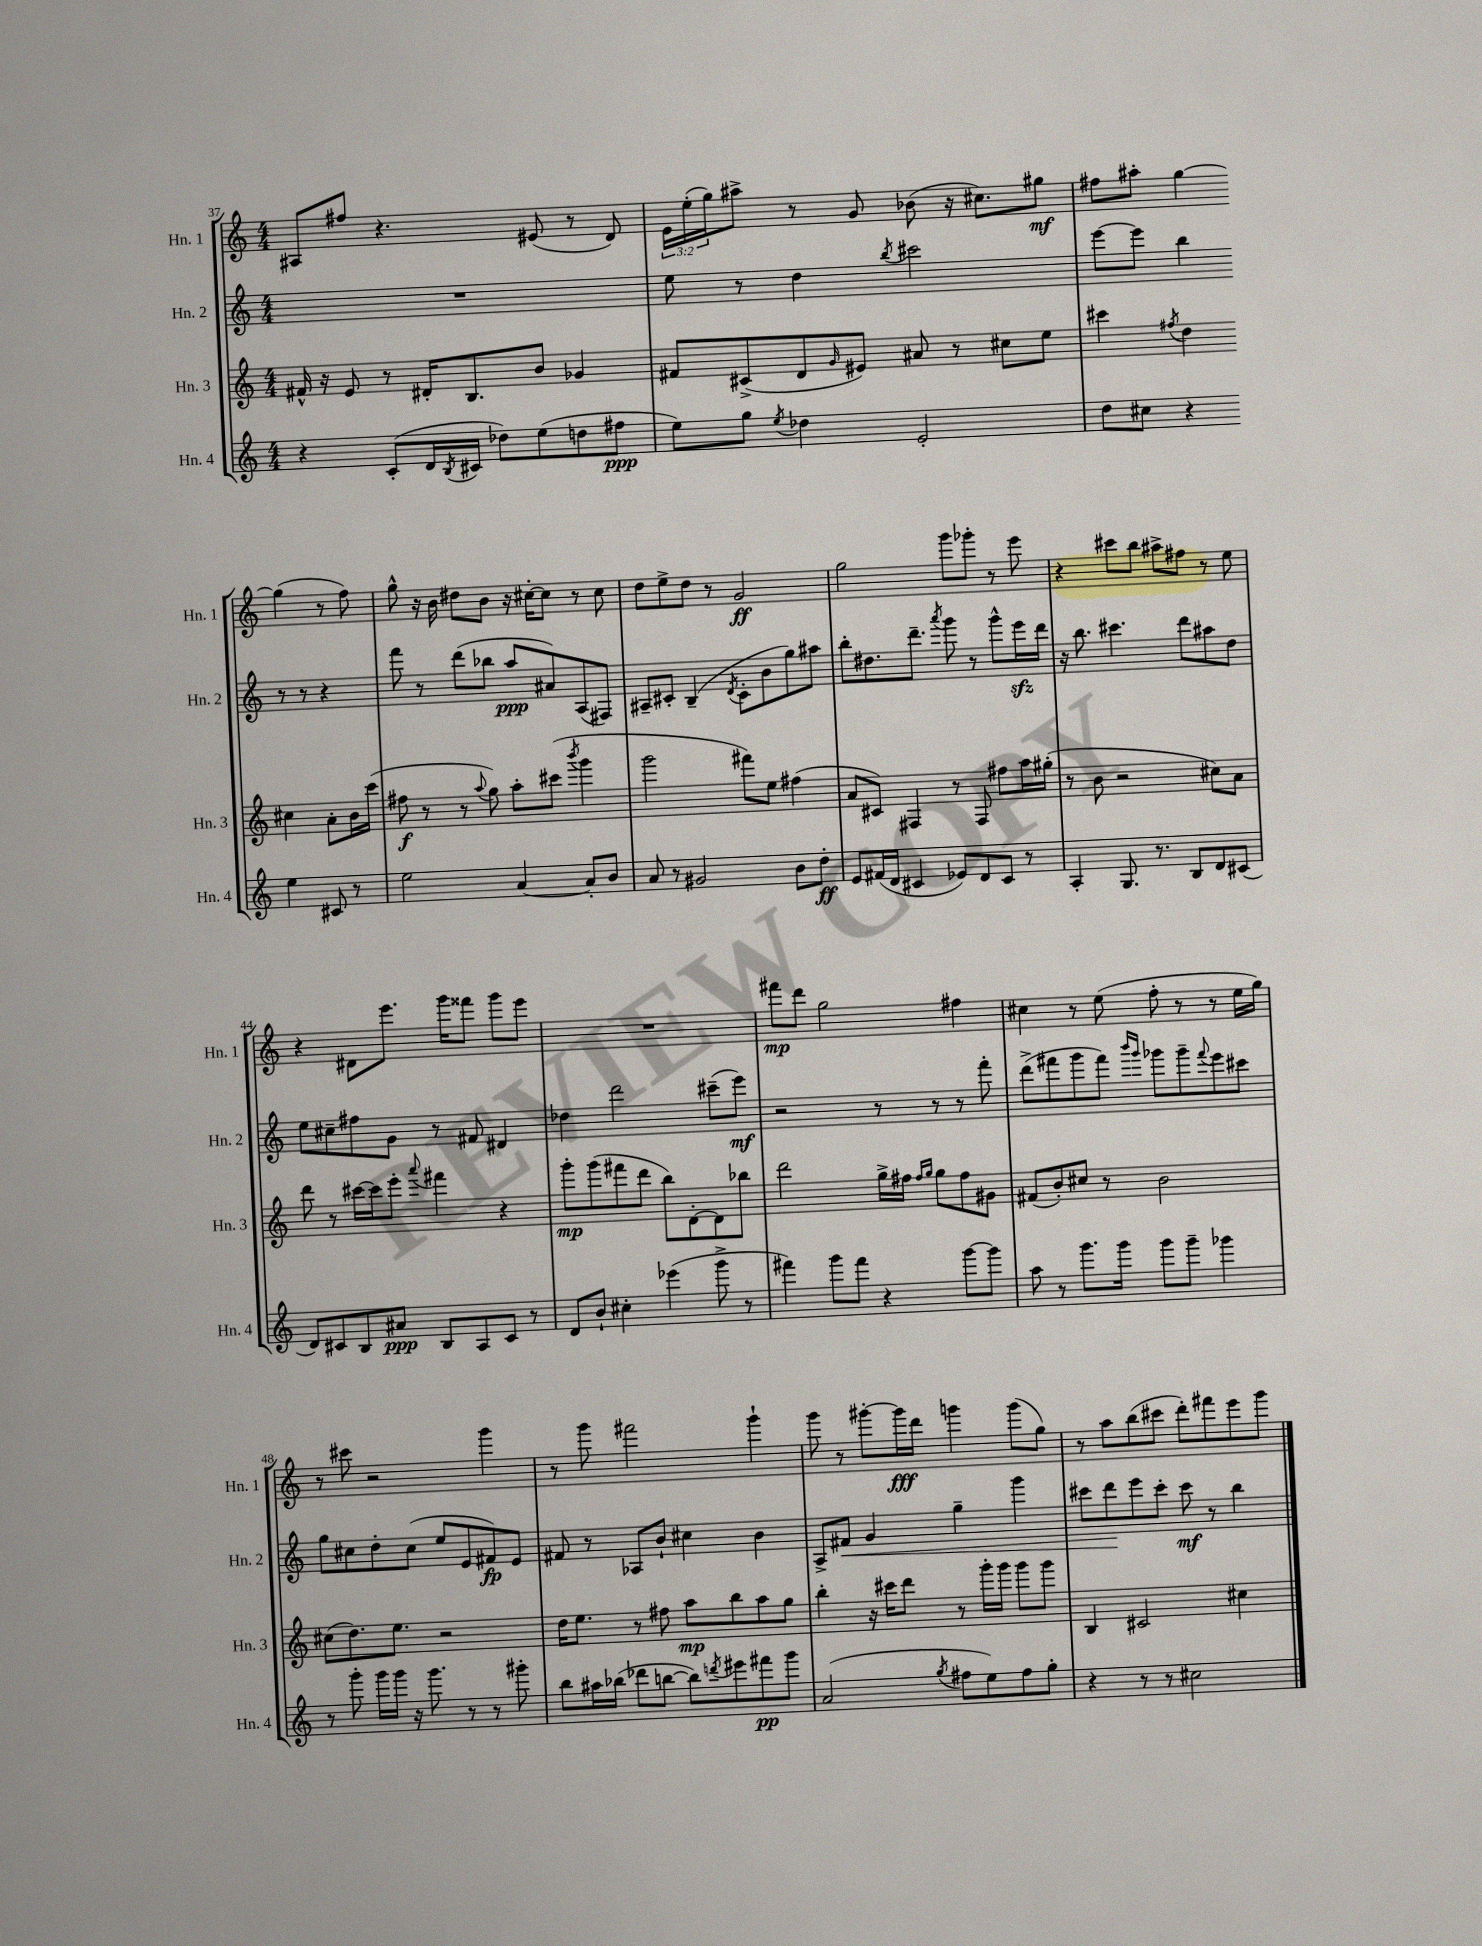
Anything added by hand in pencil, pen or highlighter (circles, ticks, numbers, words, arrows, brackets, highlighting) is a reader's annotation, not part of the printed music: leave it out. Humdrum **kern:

**kern	**dynam	**kern	**dynam	**kern	**dynam	**kern	**dynam
*part4	*part4	*part3	*part3	*part2	*part2	*part1	*part1
*staff4	*staff4	*staff3	*staff3	*staff2	*staff2	*staff1	*staff1
*I"Hn. 4	*	*I"Hn. 3	*	*I"Hn. 2	*	*I"Hn. 1	*
*I'Hn. 4	*	*I'Hn. 3	*	*I'Hn. 2	*	*I'Hn. 1	*
*clefG2	*	*clefG2	*	*clefG2	*	*clefG2	*
*k[]	*	*k[]	*	*k[]	*	*k[]	*
*M4/4	*	*M4/4	*	*M4/4	*	*M4/4	*
=37	=37	=37	=37	=37	=37	=37	=37
4r	.	16f#X^^/	.	1r	.	8A#X/L	.
.	.	16r	.	.	.	.	.
.	.	8e/	.	.	.	8ff#X/J	.
(8c'/L	.	8r	.	.	.	4.r	.
16d/L	.	16d#X'/KL	.	.	.	.	.
8qB/	.	.	.	.	.	.	.
16c#X/JJ	.	8.B/	.	.	.	.	.
8dd-X\L)	.	.	.	.	.	.	.
(8ee\	.	8b/J	.	.	.	(8e#X/	.
8ddn\	.	4g-X/	.	.	.	8r	.
8ff#X\J	ppp	.	.	.	.	8d/)	.
=38	=38	=38	=38	=38	=38	=38	=38
8ee\L)	.	8f#X/L	.	8ee\	.	24e\LL	.
.	.	.	.	.	.	(24ee'\	.
.	.	.	.	.	.	24gg\J)	.
8gg\J	.	(8c#X^/	.	8r	.	8aa#X^\J	.
8qee/	.	.	.	.	.	.	.
4dd-X\	.	8d/	.	4dd\	.	8r	.
.	.	16qqg/	.	.	.	.	.
.	.	8e#X/J)	.	.	.	8g/	.
.	.	.	.	8qbb/	.	.	.
2e'/	.	8a#X/	.	2ccc#X\	.	(8b-X\	.
.	.	8r	.	.	.	16r	.
.	.	.	.	.	.	8.cc#X\L)	.
.	.	8cc#X\L	.	.	.	.	.
.	.	8ee\J	.	.	.	8gg#X\J	mf
=39	=39	=39	=39	=39	=39	=39	=39
8dd\L	.	4ccc#X\	.	[8eee\L	.	8ff#X\L	.
8cc#X\J	.	.	.	8eee\J]	.	8aa#X'\J	.
.	.	8qff#X/	.	.	.	.	.
4r	.	4dd\	.	4bb\	.	[4gg\	.
4ee\	.	4cc#X\	.	8r	.	(4gg\]	.
.	.	.	.	8r	.	.	.
8c#X/	.	8a'\L	.	4r	.	8r	.
8r	.	16b\L	.	.	.	8ff#\)	.
.	.	(16ccc#\JJ	.	.	.	.	.
!!LO:LB:g=z
=40	=40	=40	=40	=40	=40	=40	=40
2ee\	.	8ff#X\	f	8fff\	.	8gg^^\	.
.	.	8r	.	8r	.	16r	.
.	.	.	.	.	.	16b\	.
.	.	8r	.	(8ddd\L	.	8dd#X\L	.
.	.	8qqaa/	.	.	.	.	.
.	.	8gg\)	.	8bb-X\J	.	8b\J	.
[4a/	.	8aa'\L	.	8aa/L	ppp	16r	.
.	.	.	.	.	.	[16cc#X'\KL	.
.	.	(8ccc#X\J	.	8a#X/)	.	8cc#\J]	.
.	.	8qbbb/	.	.	.	.	.
8a'/L]	.	4ggg\	.	(8A/	.	8r	.
8b/J	.	.	.	8F#X/J)	.	8cc#\	.
=41	=41	=41	=41	=41	=41	=41	=41
8a/	.	2ggg\	.	8A#X~/L	.	8dd\L	.
8r	.	.	.	8c#X'/J	.	8ee^\	.
2g#X/	.	.	.	(4B~/	.	8dd\J	.
.	.	.	.	.	.	8r	.
.	.	.	.	8qd/	.	.	.
.	.	8fff#X\L)	.	8c#'\L	.	2g/	ff
.	.	8ee\J	.	8b\	.	.	.
8b\L	.	(4ff#X\	.	8gg\)	.	.	.
8dd'\J	ff	.	.	8aa#X\J	.	.	.
=42	=42	=42	=42	=42	=42	=42	=42
8e/L	.	8a/L	.	8bb'\L	.	2gg\	.
(16f#X/L	.	8c#X/J)	.	8.dd#X\	.	.	.
16d/JJ	.	.	.	.	.	.	.
4c#X/	.	4F#X/	.	.	.	.	.
.	.	.	.	8.ddd~\J	.	.	.
.	.	.	.	8qaaa/	.	.	.
8e-X/L)	.	8r	.	8ggg\	.	8ggg\L	.
8d/	.	8F#/	.	8r	.	8ggg-X'\J	.
8c#/J	.	8ff#X\L	.	8ggg^^\L	.	8r	.
8r	.	16aa\L	.	16eeezz\L	.	8eee\	.
.	.	(16gg#X'\JJ	.	16ddd\JJ	.	.	.
=43	=43	=43	=43	=43	=43	=43	=43
4A'/	.	8r	.	16r	.	4r	.
.	.	.	.	8.bb\	.	.	.
.	.	8b\	.	.	.	.	.
8.G/	.	2r	.	4.ccc#X\	.	8ccc#X\L	.
.	.	.	.	.	.	8bb\J	.
8.r	.	.	.	.	.	.	.
.	.	.	.	.	.	8aa#X^\L	.
8B/L	.	.	.	8ddd\L	.	8ff#X\J	.
8d/	.	8cc#X\L)	.	8aa#X\	.	8r	.
(8c#X/J	.	8a\J	.	8dd\J	.	8ee\	.
!!LO:LB:g=z
=44	=44	=44	=44	=44	=44	=44	=44
8d/L)	.	8ddd\	.	8ee\L	.	4r	.
8c#X/	.	8r	.	8cc#X~\	.	.	.
8B/	.	[16ccc#X\LL	.	8ff#X\	.	8d#X\L	.
.	.	16ccc#\J]	.	.	.	.	.
8a#X/J	ppp	8eee'\J	.	8g\J	.	8.eee\J	.
.	.	8qqaaa/	.	.	.	.	.
8B/L	.	4fff#X\	.	8r	.	.	.
.	.	.	.	.	.	16ggg\KL	.
8A/	.	.	.	8f#X/	.	8fff##X\J	.
8c#/J	.	4r	.	4d#X/	.	8ggg\L	.
8r	.	.	.	.	.	8eee\J	.
=45	=45	=45	=45	=45	=45	=45	=45
8d/L	.	8ggg'\L	mp	4dd-X\	.	1r	.
8b`/J	.	(8ggg\	.	.	.	.	.
4cc#X'\	.	8fff#X\	.	2ddd\	.	.	.
.	.	8ddd\J	.	.	.	.	.
(4eee-X\	.	8bb\L)	.	.	.	.	.
.	.	[8d'\	.	.	.	.	.
8ggg^\	.	8d\]	.	(8ccc#X~\L	.	.	.
8r	.	8bb-X\J	.	8eee\J)	mf	.	.
=46	=46	=46	=46	=46	=46	=46	=46
4fff#X\)	.	2ddd\	.	2r	.	8fff#X\L	mp
.	.	.	.	.	.	8ddd\J	.
8ggg\L	.	.	.	.	.	2gg\	.
8fff#\J	.	.	.	.	.	.	.
4r	.	16gg^\LL	.	8r	.	.	.
.	.	16ff#X\JJ	.	.	.	.	.
.	.	16qqff#/LL	.	.	.	.	.
.	.	16qqgg/JJ	.	.	.	.	.
.	.	8gg\L	.	8r	.	.	.
[8ggg\L	.	8ff#\	.	8r	.	4ff#X\	.
8ggg\J]	.	8g#X\J	.	8fff'\	.	.	.
=47	=47	=47	=47	=47	=47	=47	=47
8aa\	.	(8f#X/L	.	(8ddd^\L	.	4cc#X\	.
8r	.	8b'/)	.	8fff#X\	.	.	.
8.ggg\L	.	8cc#X/J	.	8ggg\	.	8r	.
.	.	8r	.	8fff#\J)	.	(8ee\	.
16ggg\Jk	.	.	.	.	.	.	.
.	.	.	.	16qqbbb/LL	.	.	.
.	.	.	.	16qqggg/JJ	.	.	.
8ggg\L	.	2b\	.	8ggg-X\L	.	8ff'\	.
8ggg~\J	.	.	.	8ggg-~\	.	8r	.
.	.	.	.	8qqfff#/	.	.	.
4ggg-X\	.	.	.	8eee\	.	8r	.
.	.	.	.	8ccc#X\J	.	16ee\LL	.
.	.	.	.	.	.	16gg\JJ)	.
!!LO:LB:g=z
=48	=48	=48	=48	=48	=48	=48	=48
8r	.	(8cc#X\L	.	8gg\L	.	8r	.
8ggg'\	.	8.dd\)	.	8cc#X\	.	8ccc#X\	.
16ggg\LL	.	.	.	8dd'\	.	2r	.
16ggg\JJ	.	8.ee\J	.	.	.	.	.
16r	.	.	.	(8cc#\J	.	.	.
8.ggg\	.	.	.	.	.	.	.
.	.	2r	.	8ee/L	.	.	.
8r	.	.	.	8e/	.	.	.
8r	.	.	.	8f#X/)	fp	4ggg\	.
8ggg#X'\	.	.	.	8e/J	.	.	.
=49	=49	=49	=49	=49	=49	=49	=49
8bb\L	.	16dd\KL	.	8f#X/	.	8r	.
.	.	8.ee\J	.	.	.	.	.
16aa#X\L	.	.	.	8r	.	8ggg\	.
(16bb-X\JJ	.	.	.	.	.	.	.
8ddd-X\L	.	8r	.	8A-X/L	.	2fff#X\	.
[8bbn\J	.	8ff#X\	.	8b`/J	.	.	.
8bb\L])	.	8aa\L	mp	4cc#X\	.	.	.
8qdddn/	.	.	.	.	.	.	.
8eee#X\	.	8bb\	.	.	.	.	.
8fff#X\	pp	8aa\	.	4b\	.	4ggg`\	.
8ggg\J	.	8gg\J	.	.	.	.	.
=50	=50	=50	=50	=50	=50	=50	=50
(2a/	.	4bb'\	.	8A^/L	.	8ggg\	.
!	!	!	!	!	!LO:HP:b	!	!
.	.	.	.	8f#X/J	<	8r	.
.	.	16r	.	4g/	.	[8ggg#X'\L	.
.	.	16ccc#X\KL	.	.	.	.	.
.	.	8ddd\J	.	.	.	16ggg#\L]	fff
.	.	.	.	.	.	16ddd\JJ	.
8qgg/	.	.	.	.	.	.	.
8ff#X\L	.	8r	.	4gg~\	.	4gggn\	.
8ee\)	.	16ggg'\LL	.	.	.	.	.
.	.	16ggg\JJ	.	.	.	.	.
8ff#\	.	8ggg\L	.	4ggg\	.	(8ggg\L	.
8gg'\J	.	8ggg\J	.	.	.	8gg\J)	.
=51	=51	=51	=51	=51	=51	=51	=51
4r	.	4B/	.	8ccc#X\L	.	8r	.
.	.	.	.	8ddd\	.	8aa\L	.
8r	.	2c#X/	.	8eee\	[	(8bb\	.
8r	.	.	.	8ccc#'\J	.	8ccc#X\J	.
2cc#X\	.	.	.	8ccc#\	mf	8ddd'\L)	.
.	.	.	.	8r	.	8fff#X\	.
.	.	4cc#X\	.	4bb\	.	8eee\	.
.	.	.	.	.	.	8ggg\J	.
==	==	==	==	==	==	==	==
*-	*-	*-	*-	*-	*-	*-	*-
